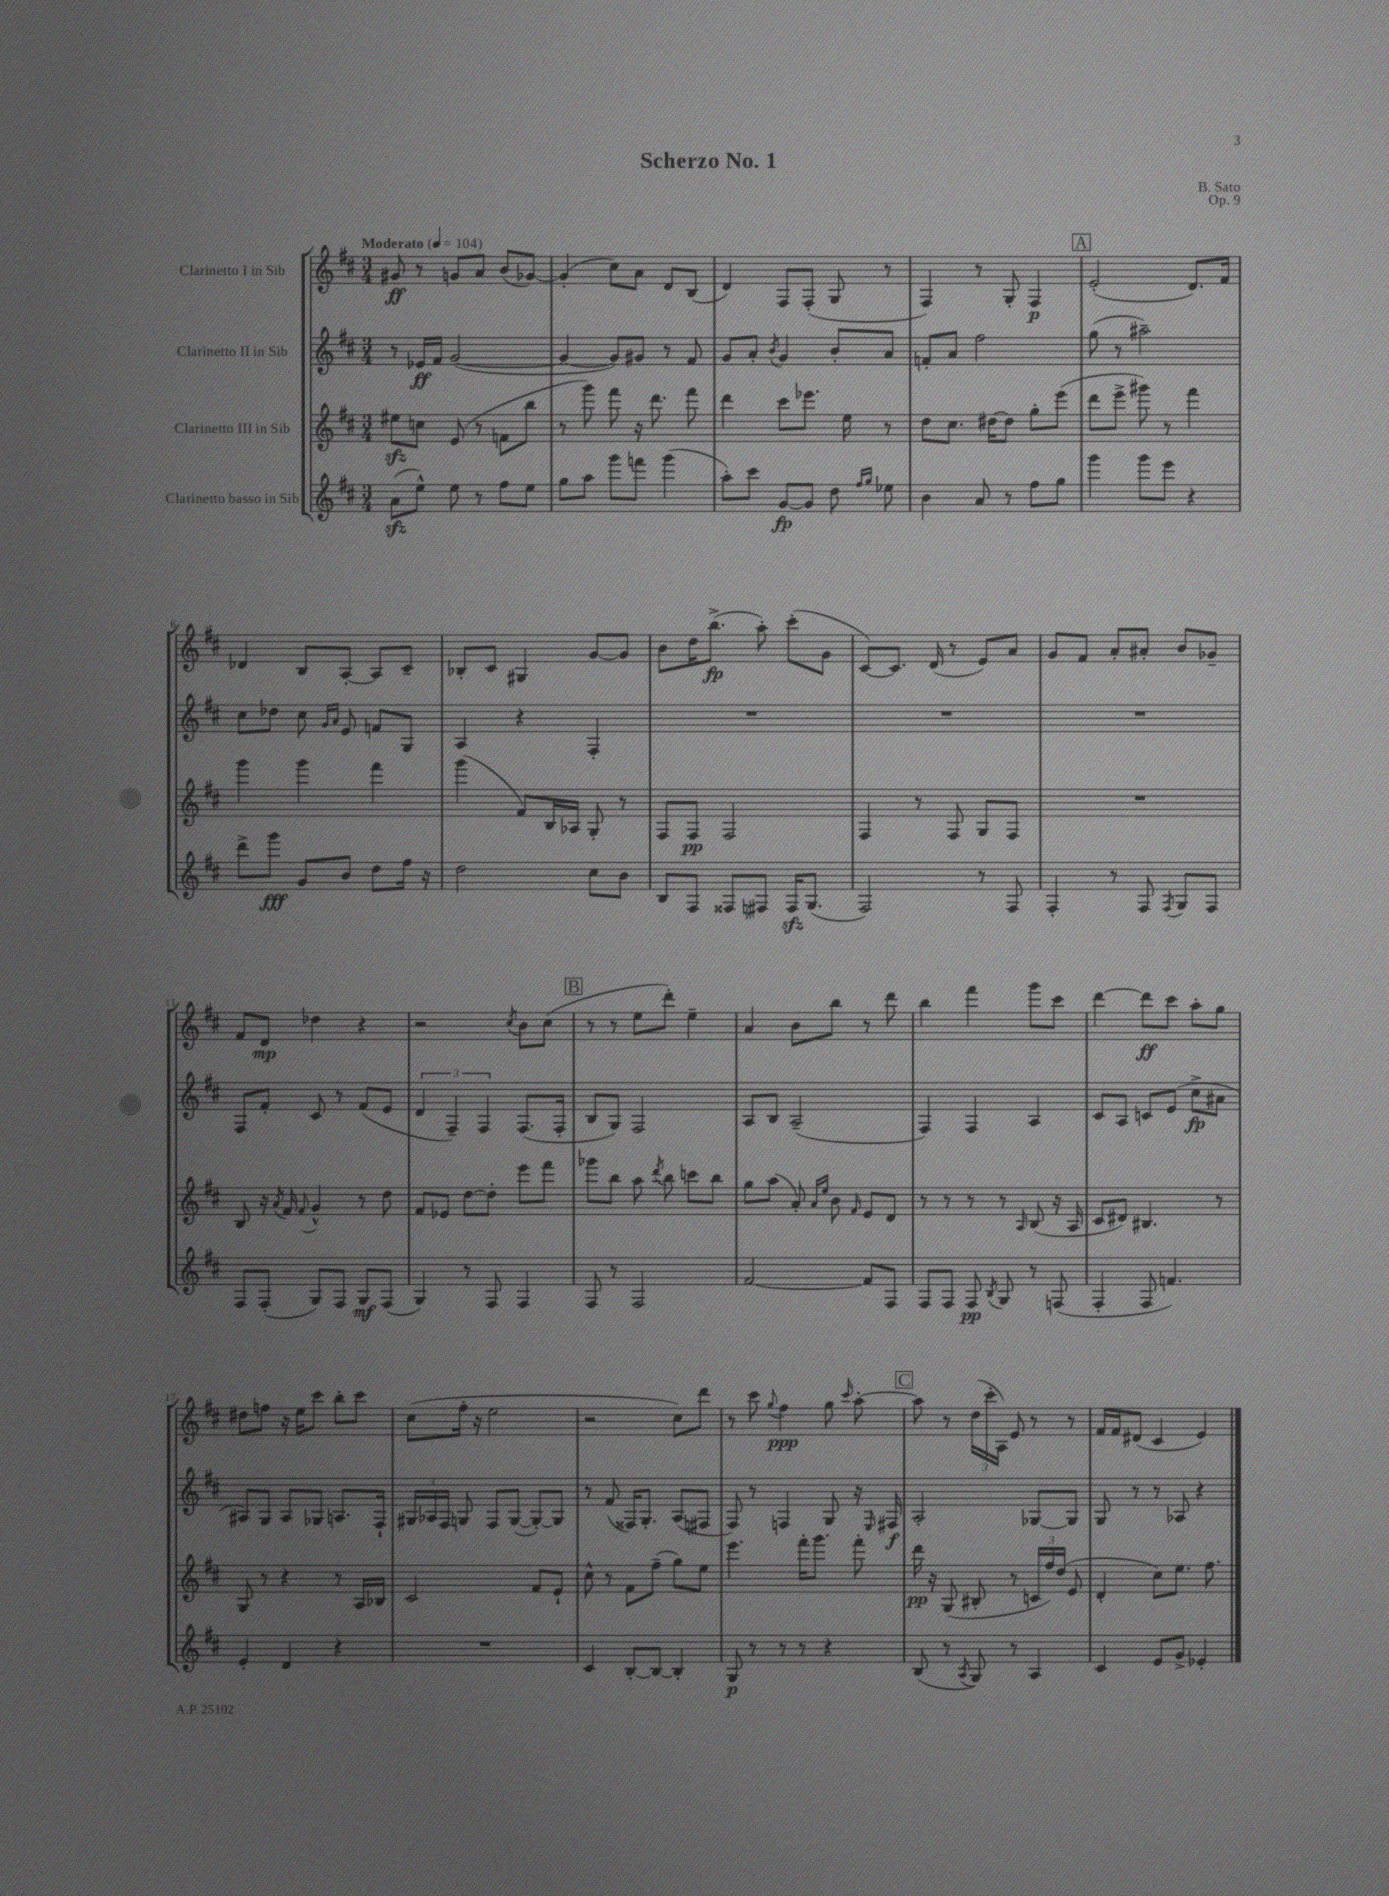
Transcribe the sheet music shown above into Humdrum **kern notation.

**kern	**kern	**kern	**kern
*staff4	*staff3	*staff2	*staff1
*clefG2	*clefG2	*clefG2	*clefG2
*k[f#c#]	*k[f#c#]	*k[f#c#]	*k[f#c#]
*M3/4	*M3/4	*M3/4	*M3/4
*MM104	*MM104	*MM104	*MM104
(8a	8ee#	8r	8g#
8ee^^)	8cc	16e-	8r
.	.	16f#	.
8ee	(8e	([2g	8g
8r	8r	.	8a
8ff#	8f	.	(8b
8ee	8bb	.	[8g-)
=	=	=	=
8gg	8r	4g_	(4g-']
8aa	8ggg)	.	.
8ggg	8fff#	8g])	8cc#)
8fff	16r	8g#	8a
.	8.ddd	.	.
(4ggg	.	8r	8d
.	8fff#	8f#	(8B
=	=	=	=
8aa')	4ddd	8g	4d)
8ccc#	.	8a'	.
.	.	8qb	.
[8g	8ccc#	4g	8F#
8g]	8.eee-	.	(8F#'
8dd	.	8b'	8G
.	16ee	.	.
16qqff#	.	.	.
16qqgg	.	.	.
8ee-	8r	8a	8r
=	=	=	=
4b	8dd	8f'	4F#)
.	8.cc#	8a	.
8a	.	2ff#	8r
.	[16dd#	.	.
8r	8dd#]	.	8G'
8ff#	8gg'	.	4F#
8gg	(8eee	.	.
=	=	=	=
4ggg	8ddd	(8gg	(2e'
.	8eee^	8r	.
8ggg	8ggg#)	2aa#~)	.
8eee	8r	.	.
4r	4fff#	.	8.d)
.	.	.	16f#
=	=	=	=
8ddd^	4ggg	8cc#	4d-
8ggg	.	8dd-	.
8g	4ggg	8cc#	8B
.	.	16qqg	.
.	.	16qqa	.
8b	.	8e	[8A'
8dd	4fff#	8f	8A]
16ff#	.	8G	8c#~
16r	.	.	.
=	=	=	=
2dd	(4ggg	4A	8B-'
.	.	.	8c#
.	8f#)	4r	4G#
.	16B	.	.
.	16A-	.	.
8cc#	8G'	4F#'	[8g
8b	8r	.	8g]
=	=	=	=
8B	8F#	2.r	8b
8F#	8F#	.	16dd
.	.	.	(8.bb^
8F##	2F#	.	.
8F#	.	.	8aa')
16F#	.	.	(8ccc#'
(8.G	.	.	.
.	.	.	8g
=	=	=	=
2F#)	4F#	2.r	[8c#)
.	.	.	8.c#]
.	8r	.	.
.	.	.	(16d
.	8F#	.	8r
8r	8G	.	8e)
8F#	8F#	.	8a
=	=	=	=
4F#'	2.r	2.r	8g
.	.	.	8f#
8r	.	.	8a'
8F#	.	.	8a#'
8qF#	.	.	.
8G	.	.	8b
8F#	.	.	8g-~
=	=	=	=
8F#	8B	8F#	8f#
(8F#'	16r	8f#'	8d
.	8qa	.	.
.	16f#	.	.
.	8qqf#	.	.
8G)	4g^^	8c#	4dd-
8F#	.	8r	.
8G	8r	(8f#	4r
(8F#	8dd	8e	.
=	=	=	=
4G)	8f#	6d	2r
.	8e-	.	.
.	.	6F#~)	.
8r	[8dd	.	.
.	.	6F#	.
8F#	8dd']	.	.
.	.	.	8qcc#
4F#	8eee	(8.F#	8b
.	8fff#	.	(8cc#
.	.	16F#'	.
=	=	=	=
8F#	8ggg-	8B	8r
8r	8bb	8G)	8r
2F#	8aa	2F#	8ee
.	8qddd	.	.
.	8bb	.	8ddd')
.	8ccc	.	4ee~
.	8bb	.	.
=	=	=	=
[2f#	8gg	8A	4a
.	(8aa	8B	.
.	8a')	(2A~	8b
.	16qqa	.	.
.	16qqee	.	.
.	8b	.	8bb
.	16qqf#	.	.
8f#]	8e	.	8r
8F#	8d	.	8ddd
=	=	=	=
8F#	8r	4F#)	4bb
8F#	8r	.	.
8F#	8r	4F#	4fff#
8qB	.	.	.
8G	8r	.	.
.	16qqA	.	.
8r	(8B	4A	8ggg
(8F	16r	.	8ccc#
.	16A	.	.
=	=	=	=
4F#'	8c#	8c#	[4ddd
.	8d#)	8A	.
8F#	4.B#	8c	8ddd]
4.f)	.	(8e	8ccc#
.	.	8cc#^	8aa'
.	8r	8a#	8gg
=	=	=	=
4e'	8G	8A#)	8dd#
.	8r	8G	8ff
4d	4r	8A#	16r
.	.	.	16ee
.	.	8G-	8ccc#
4r	8r	8.A	8bb'
.	16A	.	8ccc#
.	16B-	16F#`	.
=	=	=	=
2.r	2c#	24G#	(8cc#
.	.	24A-	.
.	.	24F#	.
.	.	8G	16ff#'
.	.	.	16r
.	.	8F#	2ee
.	.	([8G	.
.	8f#	8G'_)	.
.	8e`	8G]	.
=	=	=	=
4c#	8cc#^^	8r	2r
.	8r	(8f#	.
[8B'	8f#	16F##)	.
.	.	8.G'	.
8B_	(8ff#~	.	.
4B']	8gg)	(8A	8cc#)
.	8ee	8F#	8ddd
=	=	=	=
8G	4.eee	8F#)	8r
8r	.	8r	8ccc#
.	.	.	8qqgg
8r	.	4F	4ff#
8r	16fff#'	.	.
.	8.ggg	.	.
4r	.	8G	8gg
.	.	.	16qqccc#
.	8fff#'	16r	[8aa'
.	.	16qqE	.
.	.	16F#	.
=	=	=	=
(8B	16ddd	2A'	8aa]
.	16r	.	.
8r	(8G	.	8r
8qA	.	.	.
8G)	8B#'	.	(24dd
.	.	.	24ccc#'
.	.	.	24A)
8r	8r	.	8e
4A	24c	[8G-	8r
.	24ff#)	.	.
.	(24dd	.	.
.	8e	8G-]	8r
=	=	=	=
4c#	4d'	8G	16f#
.	.	.	16f#
.	.	8r	(8d#
8e	8cc#)	8r	4c#
8g^	8.ee	8A-	.
4e-'	.	4r	4e)
.	8.ff#	.	.
==	==	==	==
*-	*-	*-	*-
